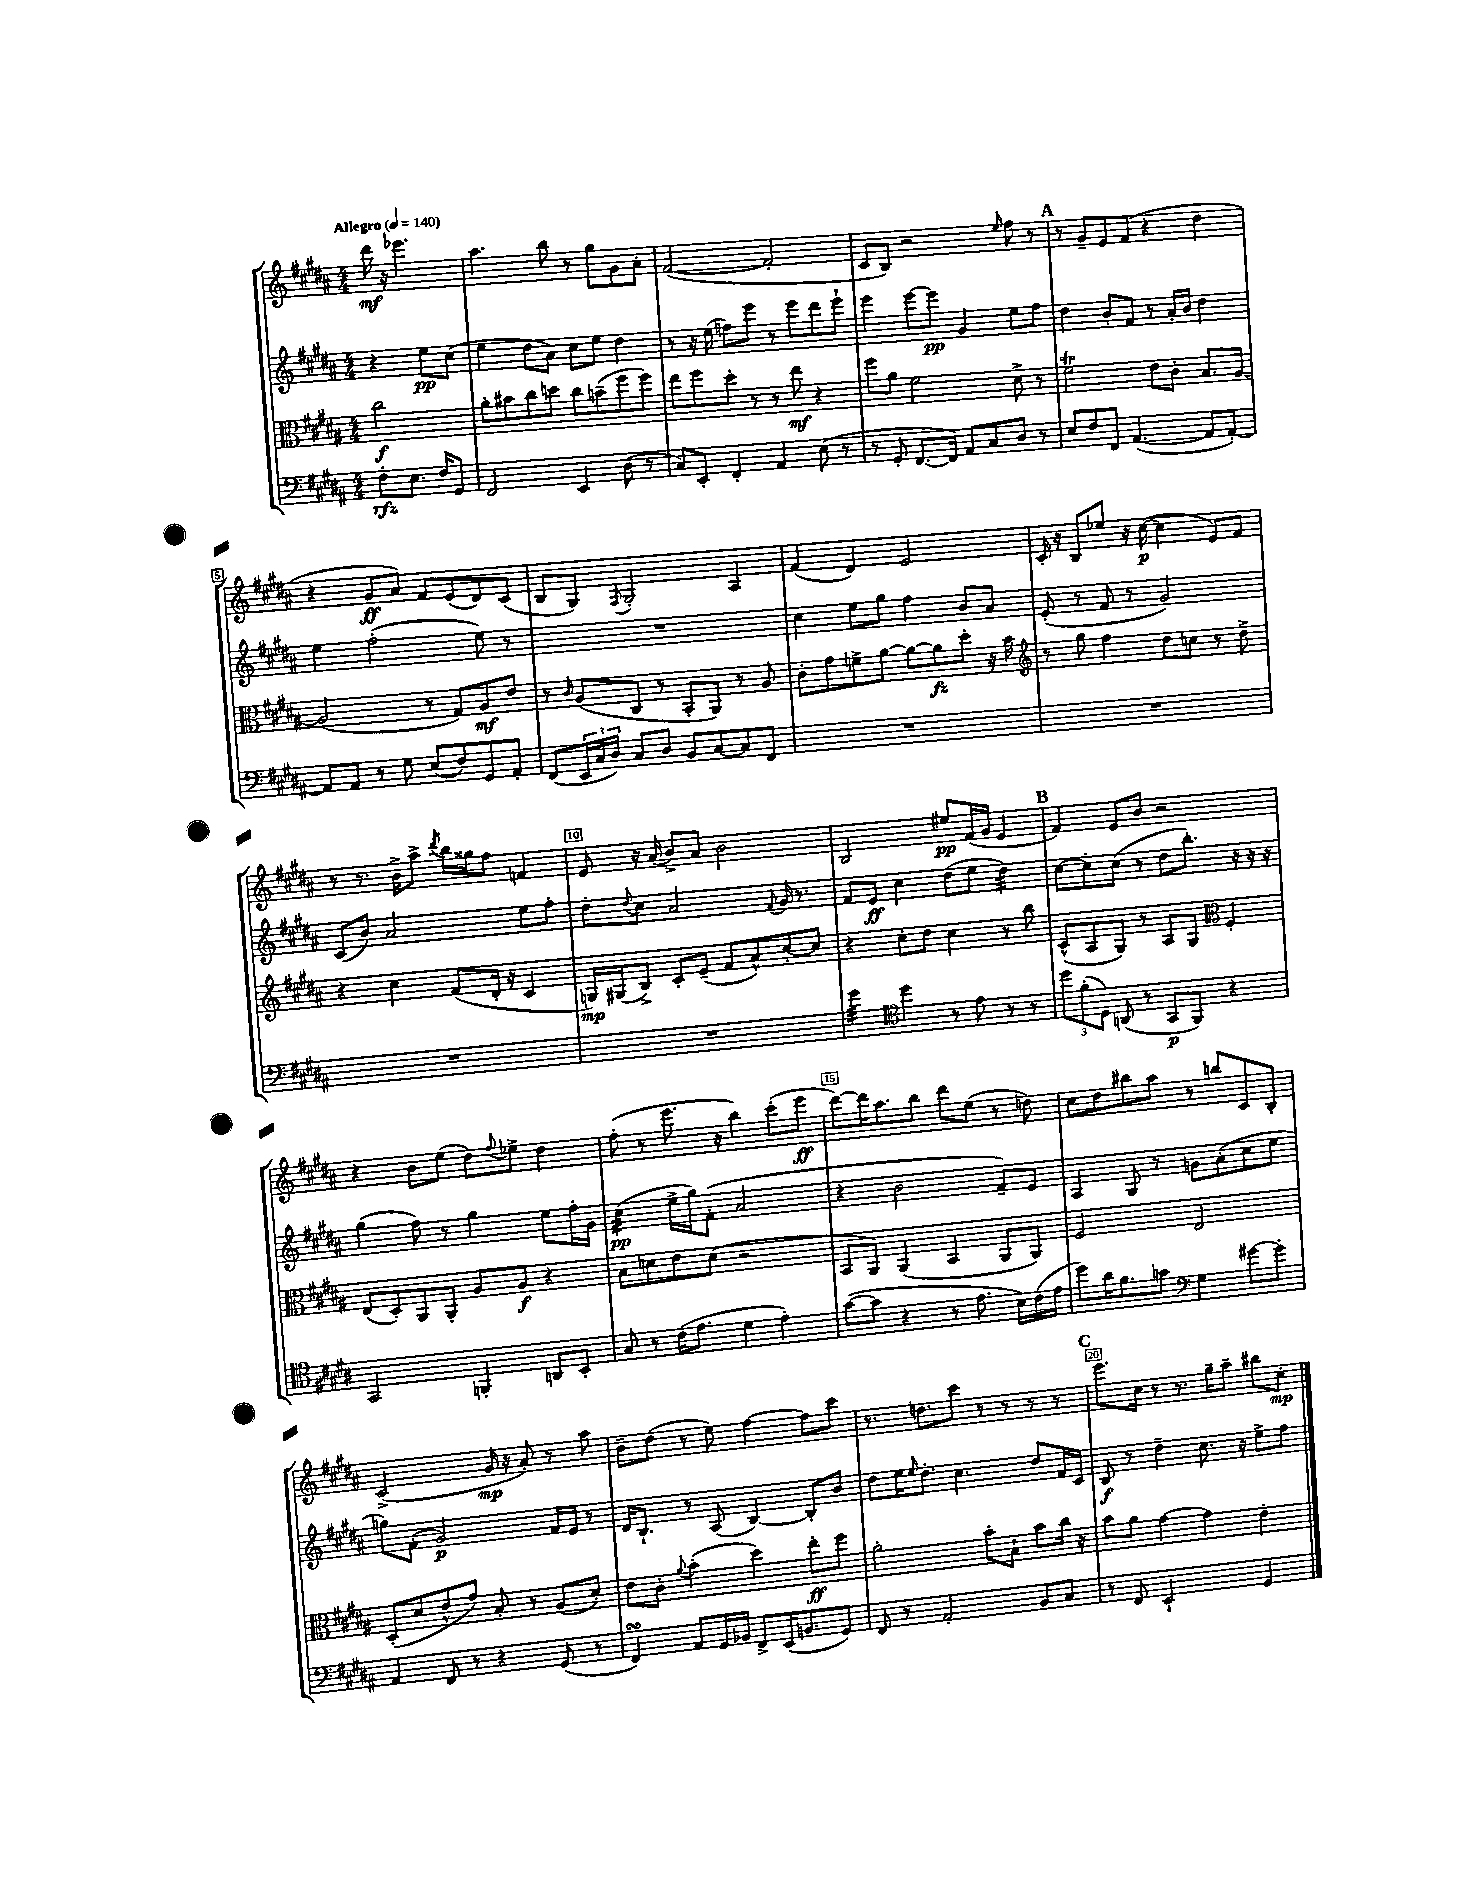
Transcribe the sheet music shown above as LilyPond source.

<<
\new StaffGroup <<
\new Staff = "s0" {
    \clef treble \key b \major \numericTimeSignature \time 4/4 \partial 2 \tempo "Allegro" 4 = 140
    dis'''16\mf r16 ees'''4. |
    ais''4. b''8 r8 gis''8 gis'8 ais'8-. |
    fis'2~( fis'2-. |
    cis'8 b8) r2 \grace { e''16 } fis''8 r8 |
    \mark \markup { \bold "A" } r8 gis'8-- e'8 fis'8( r4 dis''4 |
    r4 gis'8\ff ais'8) fis'8 e'8( dis'8) cis'8( |
    b8 gis8) \acciaccatura { fis8 } gis2-. ais4 |
    fis'4( dis'4) e'2 |
    cis'16-. r16 b8 ees''8 r16 cis''16~\p( cis''4 e'8) fis'8 |
    r8 r8. b'16-> ais''8-> \acciaccatura { dis'''8 } b''16 gisis''16 fis''8 f'4 |
    e'8 r16 ais'16( b'8->) ais'8 b'2 |
    b2 eis''8\pp fis'16( gis'16 e'4 |
    \mark \markup { \bold "B" } fis'4) e'8 b'8 r2 |
    r4 b'8 e''8( dis''8) \appoggiatura { fis''8 } ees''8-> dis''4 |
    fis''8-.( r8 e'''8. r16 b''4) cis'''8-.( e'''8\ff |
    dis'''8~) dis'''16 ais''8. b''8 dis'''8 e''8( r8 d''8) |
    cis''8 dis''8 bis''8 ais''8 r8 b''8 cis'8 b8-. |
    cis'2->( gis'16\mp r16 ais'8-.) r8 ais''8 |
    b'8-- dis''8( r8 e''8) fis''4~ fis''8 cis'''8 |
    r8. d''8. cis'''8 r8 r8 r8 r8 |
    \mark \markup { \bold "C" } e'''8. cis''16 r8 r8. gis''16-- ais''8-- bis''8 cis''8-.\mp \bar "|." |
}
\new Staff = "s1" {
    \clef treble \key b \major \numericTimeSignature \time 4/4 \partial 2
    r4 e''8\pp cis''8( |
    e''4 dis''8 ais'8) cis''8 e''8 dis''4 |
    r8 r16 e''16( f''8) e'''8 r8 e'''8 dis'''8 e'''8-! |
    e'''4 e'''8~ e'''8\pp gis'4 e''8 fis''8 |
    \mark \markup { \bold "A" } dis''4 b'8-. fis'8 r8 ais'16-. b'16 dis''4 |
    e''4 fis''2-.( e''8) r8 |
    R1 |
    cis''4 e''8 gis''8 fis''4 b'8 ais'8 |
    e'8-.( r8 fis'8 r8 gis'2) |
    cis'8( b'8) ais'2 e''8 fis''8-. |
    dis''8-. \appoggiatura { dis''8 } cis''8 ais'2 \appoggiatura { fis'8 } gis'16 r8. |
    fis'8 e'8\ff cis''4 dis''8( e''8 dis''4:32) |
    \mark \markup { \bold "B" } cis''8~ cis''8-. cis''8( r8 dis''8 b''8.-.) r16 r16 r16 |
    gis''4( fis''8) r8 gis''4 e''8 fis''16-. gis'16 |
    cis''4:32\pp( e''16-> gis''16) fis'8-.( ais'2 |
    r4 b'2 fis'8--) e'8 |
    ais4 gis8 r8 g'8 ais'8-.( cis''8 e''8 |
    g''8) fis'8-.( gis'2\p) fis'16 e'16 r8 |
    dis'16 b8.-! r8 ais8( b4~) b8-. b'8 |
    dis''8 e''16 \grace { e''16 } dis''8.-. cis''4. dis''8 fis'16 cis'16 |
    \mark \markup { \bold "C" } b8\f r8 dis''4-- cis''8. r16 e''8-> fis''8 \bar "|." |
}
\new Staff = "s2" {
    \clef alto \key b \major \numericTimeSignature \time 4/4 \partial 2
    cis''2\f |
    ais'8-. bis'8 cis''8 d''8 cis''8 b'8--( fis''8 fis''8) |
    e''8 fis''8 dis''8-. r8 r8 e''8\mf r4 |
    fis''8 ais'8 fis'2 dis'8-> r8 |
    \mark \markup { \bold "A" } fis'2\trill e'8 cis'8-. b8. ais16~ |
    ais2( r8 gis8) ais8\mf e'8 |
    r8 \grace { cis'16 } ais8( cis8 r8 b,8-. ais,8) r8 ais8 |
    cis'8-. gis'8 f'8-> ais'8~ ais'8~ ais'8\fz dis''8-. r16 b'16 |
    \clef treble r8 gis''8 fis''4 dis''8 c''8 r8 dis''8-> |
    r4 cis''4 fis'8( dis'16-. r16 cis'4 |
    g16\mp) gis16( b8->) cis'8-. e'8--( fis'8 ais'8-^) cis''8~-. cis''8 |
    r4 cis''8-. dis''8 cis''4 r8 b''8 |
    \mark \markup { \bold "B" } cis'8-^( ais8 gis8) r8 ais8 gis8 \clef alto fis4-. |
    e8( dis8-.) ais,8 ais,8-. ais8 ais8\f r4 |
    b8 d'8 e'8 d'8( r2 |
    b,8 ais,8) ais,4( b,4 ais,8 ais,8) |
    fis2 e2 |
    dis8-.( dis'8 e'8-^ gis'8) b8-. r8 ais8( dis'8-.) |
    e'8 cis'8-. \appoggiatura { ais'8 } b'4-.( dis''4) e''8-.\ff fis''8 |
    ais'2-. b'8-. b8-! b'8 cis''16 r16 |
    \mark \markup { \bold "C" } b'8 ais'8 gis'4~ gis'4 e'4-. \bar "|." |
}
\new Staff = "s3" {
    \clef bass \key b \major \numericTimeSignature \time 4/4 \partial 2
    fis8-.\rfz e8. fis16 gis,8 |
    fis,2 e,4 dis8( r8 |
    cis8) e,8-. fis,4-. ais,4 e8( r8 |
    r8 gis,8-. fis,8.~ fis,16) ais,8 cis8 dis8 r8 |
    \mark \markup { \bold "A" } e8 fis8 fis,8 ais,4.~( ais,8 ais,8~-.) |
    ais,8 ais,8 r8 gis8 e8( fis8) gis,8 ais,8-. |
    fis,8( \tuplet 3/2 { e,16 cis16 dis16) } cis8 dis8 b,8 cis8~ cis8 fis,8 |
    R1 |
    R1 |
    R1 |
    R1 |
    gis'4:32 \clef tenor dis''4 r8 e'8 r8 r8 |
    \mark \markup { \bold "B" } \tuplet 3/2 { dis''8 fis'8-.( dis8) } a,8( r8 gis,8\p fis,8) r4 |
    gis,2 f,4-. a,8 b,8-. |
    gis8 r8 cis'16( e'8. dis'4 e'4-.) |
    gis'8~( gis'8 r4 r8 e'8. b16) cis'16( e'16 |
    dis''8) ais'16 fis'8. g'8 \clef bass gis4 gis'8~ gis'8-. |
    ais,4 fis,8 r8 r4 gis,8( r8 |
    fis,4\turn) ais,8 gis,16 bes,16 fis,8-> e,16( b,8. gis,8) |
    fis,8 r8 ais,2-. b,8 cis8 |
    \mark \markup { \bold "C" } r8 fis,8 e,2-! gis,4 \bar "|." |
}
>>
>>
\layout { \context { \Score \override BarNumber.break-visibility = ##(#f #t #t) barNumberVisibility = #(every-nth-bar-number-visible 5) \override BarNumber.stencil = #(make-stencil-boxer 0.1 0.3 ly:text-interface::print) } }
